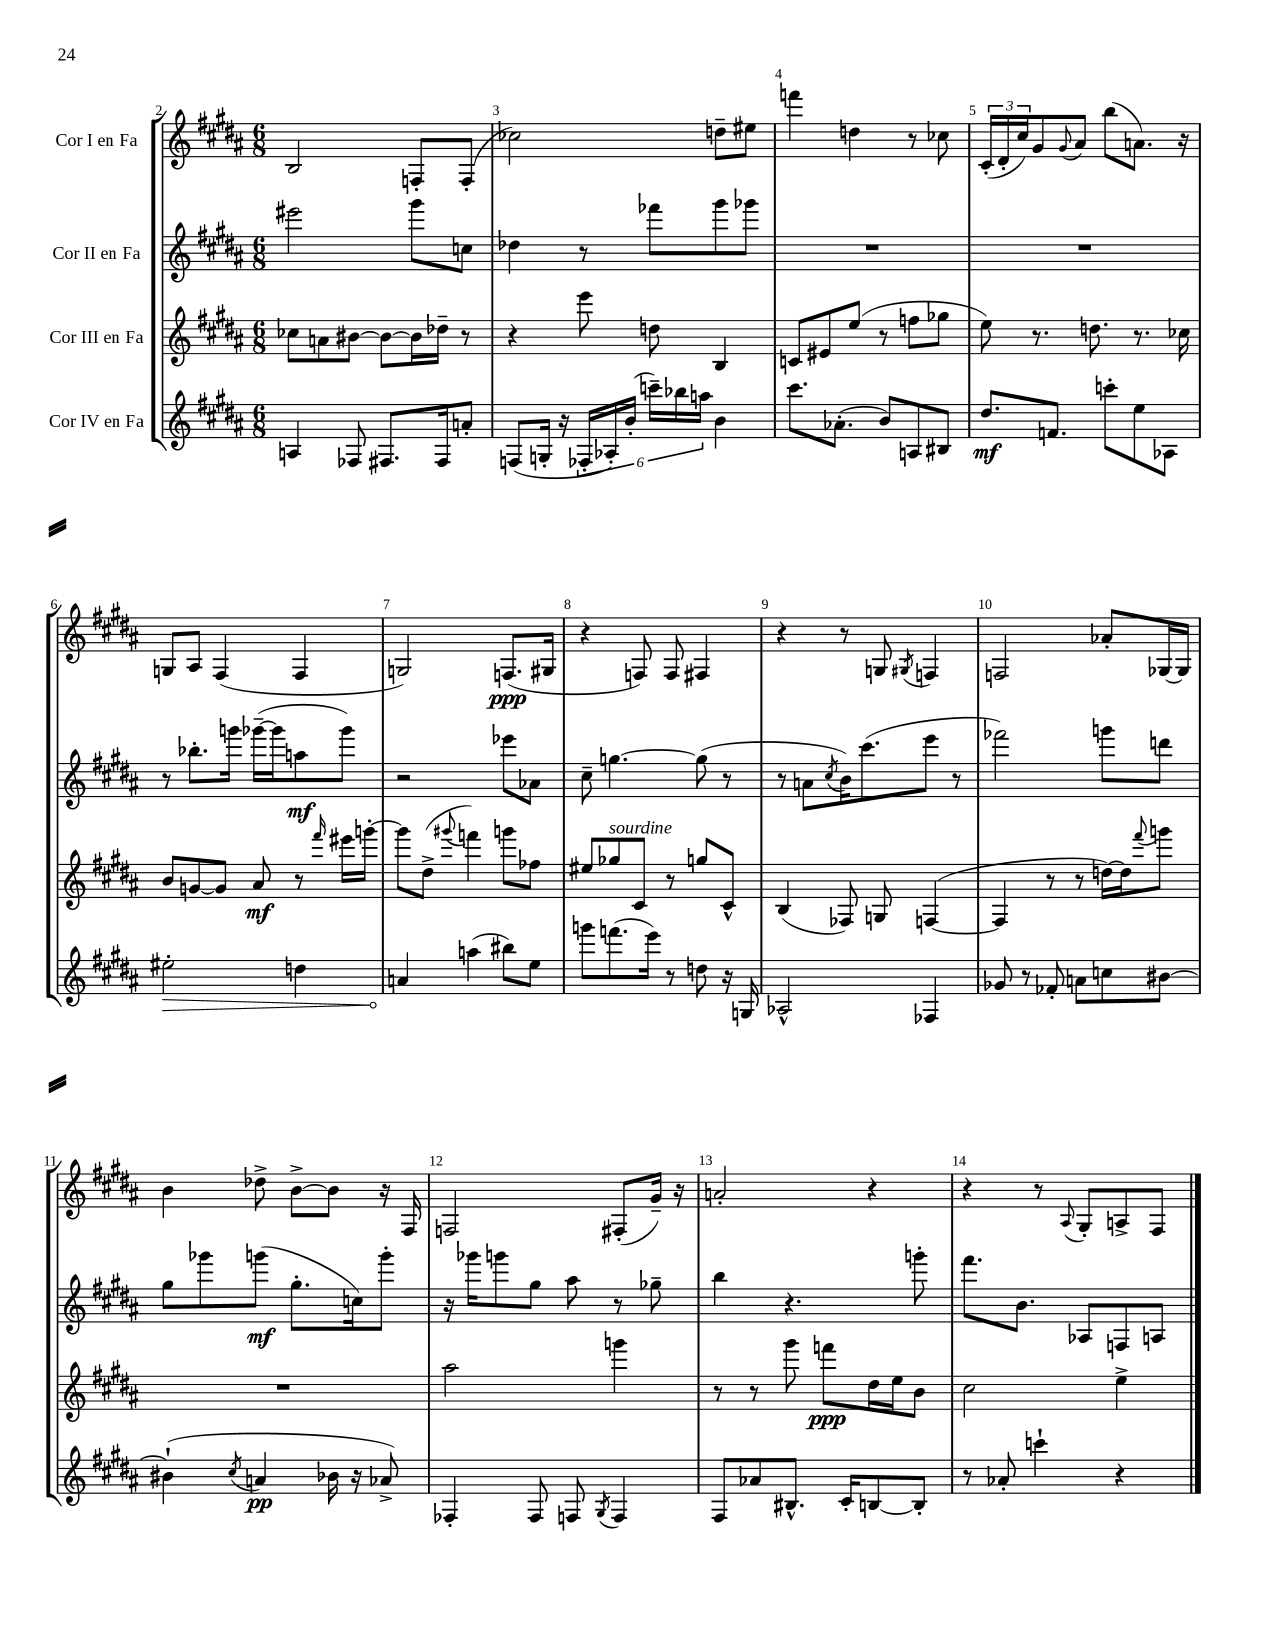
<<
\new StaffGroup <<
\new Staff = "s0" \with { instrumentName = "Cor I en Fa" } {
    \clef treble \key b \major \numericTimeSignature \time 6/8
    b2 f8-. f8-.( |
    ces''2) d''8-- eis''8 |
    f'''4 d''4 r8 ces''8 |
    \tuplet 3/2 { cis'16-.( dis'16-. cis''16) } gis'8 \appoggiatura { gis'8 } ais'8 b''8( a'8.) r16 |
    g8 ais8 fis4( fis4 |
    g2) f8.\ppp( gis16 |
    r4 f8) f8 fis4 |
    r4 r8 g8 \acciaccatura { gis8 } f4 |
    f2 aes'8-. ges16~ ges16 |
    b'4 des''8-> b'8~-> b'8 r16 fis16 |
    f2 fis8-.( gis'16--) r16 |
    a'2-. r4 |
    r4 r8 \appoggiatura { ais8 } gis8-. a8-> fis8 \bar "|." |
}
\new Staff = "s1" \with { instrumentName = "Cor II en Fa" } {
    \clef treble \key b \major \numericTimeSignature \time 6/8
    eis'''2 gis'''8 c''8 |
    des''4 r8 fes'''8 gis'''8 ges'''8 |
    R2. |
    R2. |
    r8 bes''8.-. g'''16 ges'''16~--( ges'''16 a''8\mf ges'''8) |
    r2 ees'''8 aes'8 |
    cis''8-- g''4.~ g''8( r8 |
    r8 a'8 \acciaccatura { cis''8 } b'16) cis'''8.( e'''8 r8 |
    fes'''2) g'''8 d'''8 |
    gis''8 ges'''8 g'''8\mf( gis''8.-. c''16) g'''8-. |
    r16 ges'''16 g'''8 gis''8 ais''8 r8 ges''8-- |
    b''4 r4. g'''8-. |
    fis'''8. b'8. aes8 f8 a8 \bar "|." |
}
\new Staff = "s2" \with { instrumentName = "Cor III en Fa" } {
    \clef treble \key b \major \numericTimeSignature \time 6/8
    ces''8 a'8 bis'8~ bis'8~ bis'16 des''16-- r8 |
    r4 e'''8 d''8 b4 |
    c'8 eis'8 e''8( r8 f''8 ges''8 |
    e''8) r8. d''8. r8. ces''16 |
    b'8 g'8~ g'8 ais'8\mf r8 \grace { fis'''16 } eis'''16 g'''16~-. |
    g'''8 dis''8->( \appoggiatura { gis'''8 } f'''4) g'''8 fes''8 |
    eis''8 ges''8^\markup { \italic "sourdine" } cis'8 r8 g''8 cis'8-^ |
    b4( fes8) g8 f4~( |
    f4 r8 r8 d''16~) d''16 \appoggiatura { fis'''8 } g'''8 |
    R2. |
    ais''2 g'''4 |
    r8 r8 gis'''8 f'''8\ppp dis''16 e''16 b'8 |
    cis''2 e''4-> \bar "|." |
}
\new Staff = "s3" \with { instrumentName = "Cor IV en Fa" } {
    \clef treble \key b \major \numericTimeSignature \time 6/8
    a4 fes8 fis8. fis16 a'8-. |
    f8( g16-. r16 \tuplet 6/4 { fes16-. aes16-.) b'16-.( c'''16--) bes''16 a''16 } b'4 |
    cis'''8. aes'8.-.( b'8) a8 bis8 |
    dis''8.\mf f'8. c'''8-. e''8 aes8 |
    \once \override Hairpin.circled-tip = ##t eis''2-.\> d''4 |
    a'4\! a''4( bis''8) e''8 |
    g'''8 f'''8.( e'''16) r8 d''8 r16 g16 |
    aes2-^ fes4 |
    ges'8 r8 fes'8-. a'8 c''8 bis'8~ |
    bis'4-!( \acciaccatura { cis''8 } a'4\pp bes'16 r16 aes'8->) |
    fes4-. fes8 f8 \acciaccatura { gis8 } f4 |
    fis8 aes'8 bis8.-^ cis'16-. b8~ b8-. |
    r8 aes'8-. c'''4-! r4 \bar "|." |
}
>>
>>
\layout { \context { \Score currentBarNumber = #2 \override BarNumber.break-visibility = ##(#f #t #t) barNumberVisibility = #all-bar-numbers-visible } }
